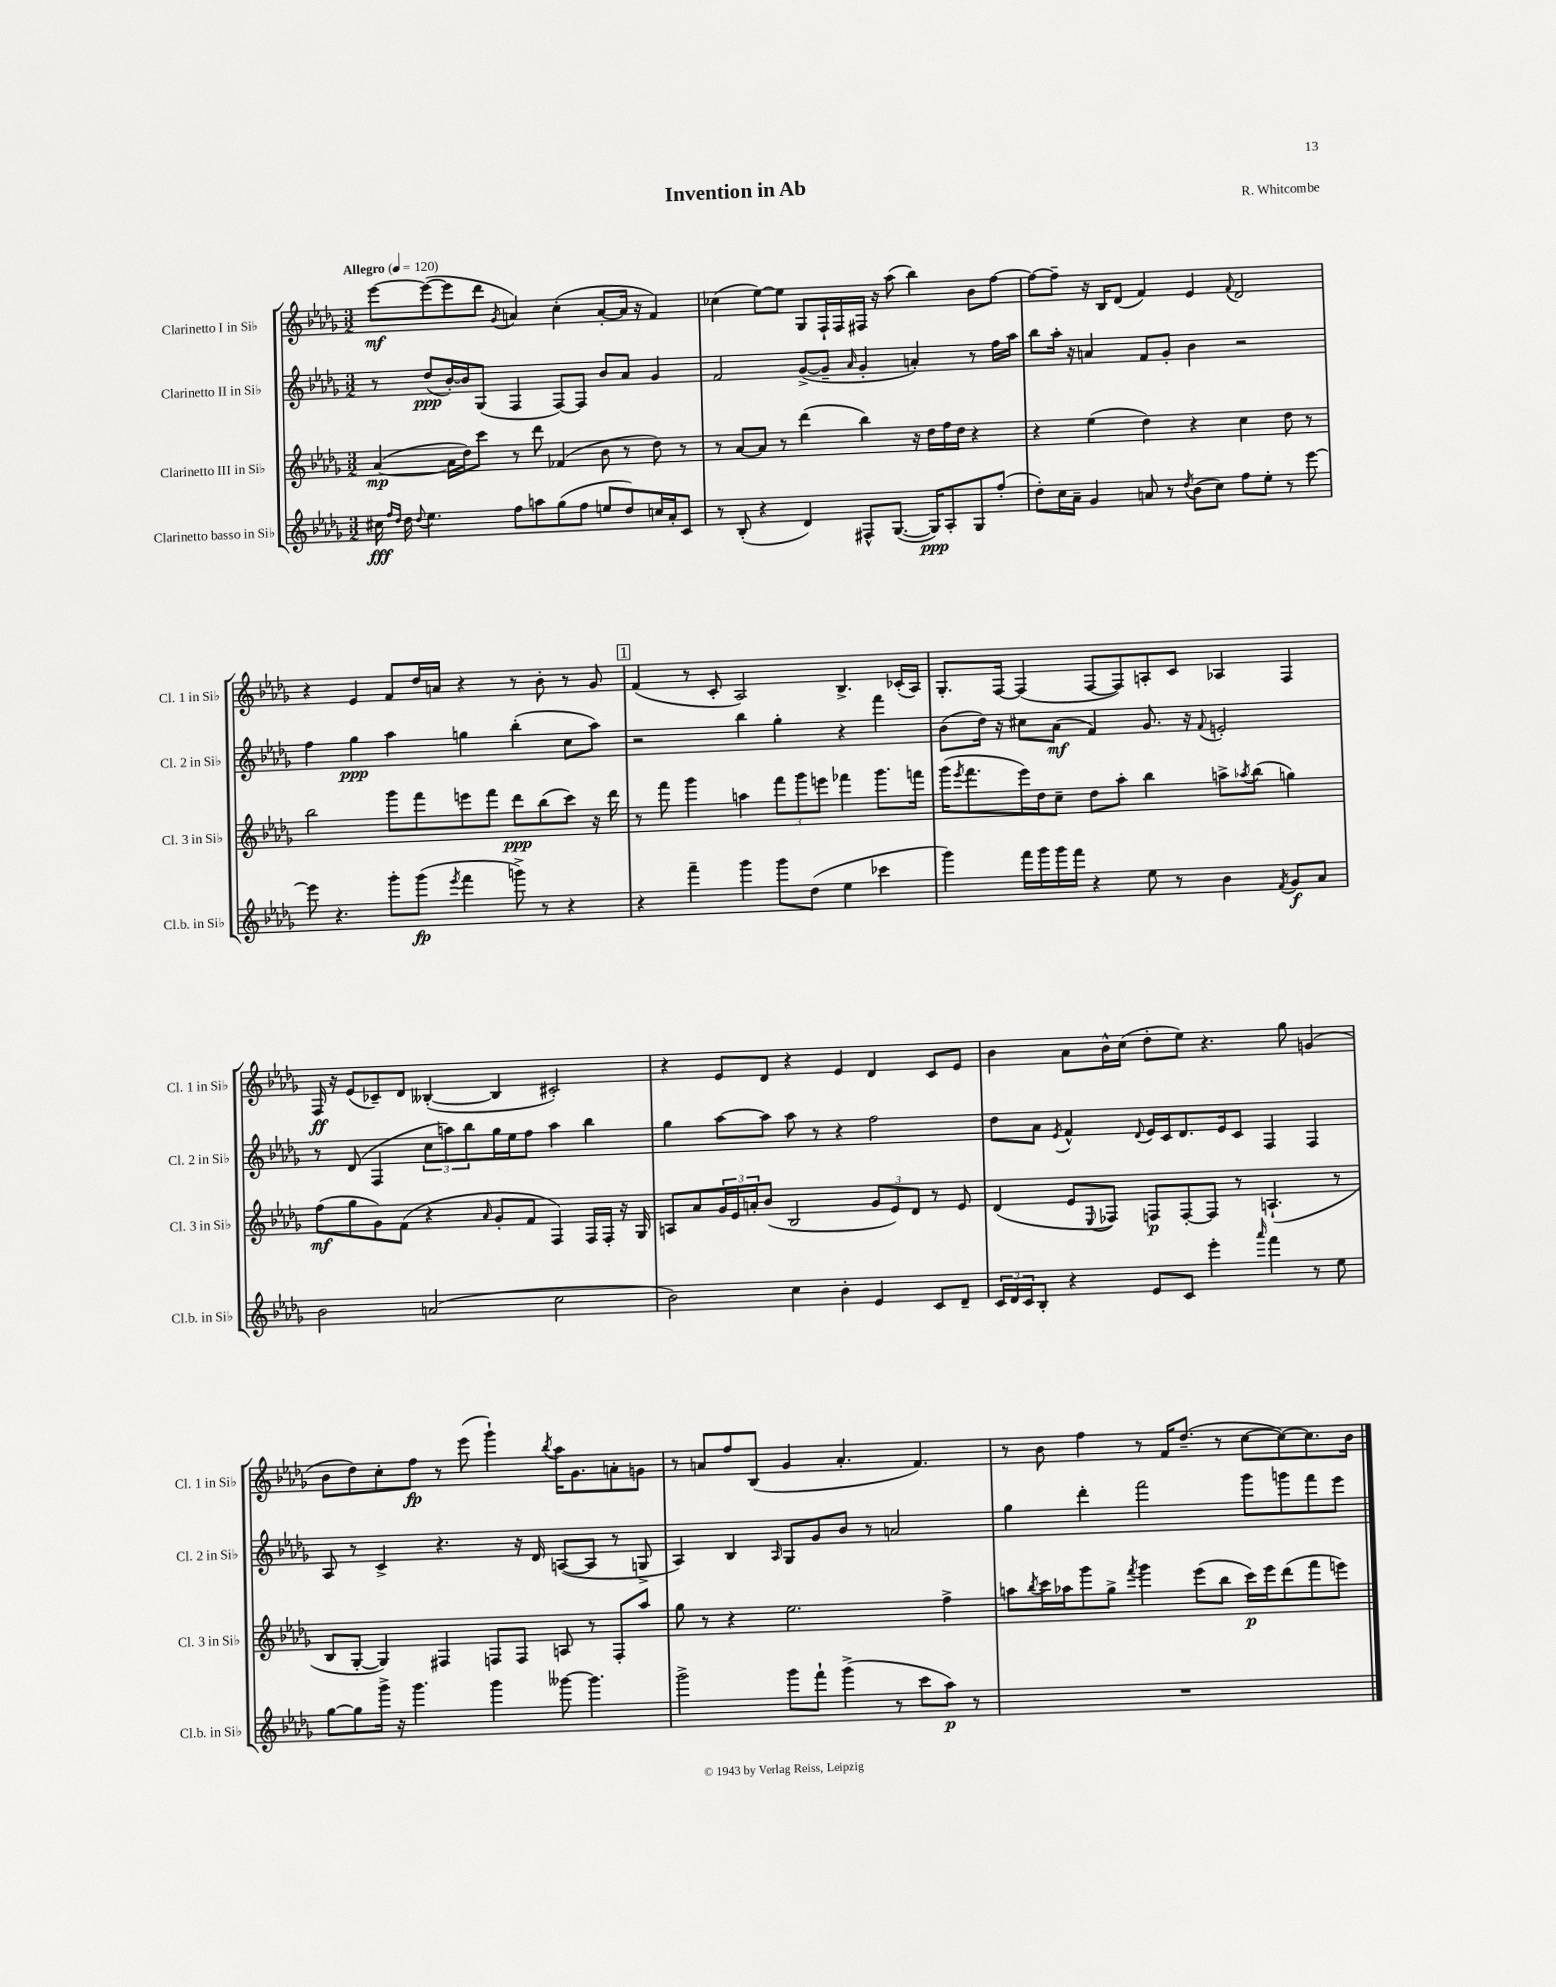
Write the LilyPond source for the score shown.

\header { title = "Invention in Ab" composer = "R. Whitcombe" }
<<
\new StaffGroup <<
\new Staff = "s0" \with { instrumentName = "Clarinetto I in Sib" shortInstrumentName = "Cl. 1 in Sib" } {
    \clef treble \key des \major \numericTimeSignature \time 3/2 \tempo "Allegro" 4 = 120
    ees'''8~\mf ees'''8~( ees'''8 des'''8 \acciaccatura { ges'8 } a'4) c''4-.( a'8~-. a'16 r16 f'4) |
    ces''4( ees''8~) ees''8 ges8 f16-! f16 fis16 r16 aes''8( bes''4) bes'8 f''8~ |
    f''8~ f''8-- r16 bes16 des'8( f'4) ees'4 \appoggiatura { f'8 } des'2 |
    r4 ees'4 f'8 des''16 a'16 r4 r8 bes'8-. r8 ges'8 |
    \mark \markup { \box "1" } f'4( r8 c'8-. aes2) bes4.-> ces'16-.( aes16) |
    ges8.-. f16~ f4( f8~ f8) a8-. c'8 aes4 f4 |
    f16\ff r16 ees'8( ces'8--) des'8 beses4~-.( beses4 cis'2-.) |
    r4 ees'8 des'8 r4 ees'4 des'4 c'8 ees'8 |
    bes'4 aes'8 bes'16-^ c''16( des''8-. ees''8) r4. ges''8 g'4( |
    bes'8 des''8) c''8-. f''8\fp r8 ees'''8( ges'''4-!) \acciaccatura { bes''8 } aes''16 ges'8. a'8-. g'8 |
    r8 a'8 f''8 bes8( ges'4 a'4.-. f'4.) |
    r8 bes'8 f''4 r8 f'16 des''8.--( r8 c''8~ c''8~) c''8. bes'16 \bar "|." |
}
\new Staff = "s1" \with { instrumentName = "Clarinetto II in Sib" shortInstrumentName = "Cl. 2 in Sib" } {
    \clef treble \key des \major \numericTimeSignature \time 3/2
    r8 des''8\ppp( bes'16~-.) bes'16 ges8( f4 f8~) f8 bes'8 aes'8 ges'4 |
    f'2 ges'8~->( ges'8-- \grace { aes'16 } ges'4-. a'4-.) r8 f''16 aes''16 |
    bes''8 aes''16-. r16 a'4 f'8 ges'8-. bes'4 r2 |
    f''4 ges''4\ppp aes''4 g''4 bes''4-.( c''8 aes''8) |
    \mark \markup { \box "1" } r2 bes''4 ges''4-. r4 f'''4 |
    bes'8( des''16) r16 cis''8 aes'8\mf( f'4) ges'8. r16 \appoggiatura { f'8 } e'2-. |
    r8 des'8( f4 \tuplet 3/2 { c''8 a''8) bes''8 } ges''16 ees''16 f''8 a''4 bes''4 |
    ges''4 aes''8~ aes''8 aes''8 r8 r4 f''2 |
    des''8 aes'8 \acciaccatura { ees'8 } f'4-^ \appoggiatura { des'8 } ees'16 c'16 des'8. ees'16 c'8 f4 f4 |
    aes8 r8 c'4-> r4. r16 des'16 a8~( a8 r8 g8-> |
    aes4) bes4 \grace { aes16 } ges8 ges'8 bes'8 r8 a'2 |
    ges''4 des'''4-. f'''2 ges'''8 g'''8 f'''8 ees'''8 \bar "|." |
}
\new Staff = "s2" \with { instrumentName = "Clarinetto III in Sib" shortInstrumentName = "Cl. 3 in Sib" } {
    \clef treble \key des \major \numericTimeSignature \time 3/2
    aes'4~\mp( aes'16 des''16) c'''8 r8 des'''8 fes'4( bes'8 r8 des''8) r8 |
    r8 aes'8~ aes'8 r8 des'''4( bes''4) r16 des''16 f''16 des''16 r4 |
    r4 ees''4( des''4) r4 c''4 des''8 r8 |
    bes''2 ges'''8 f'''8 e'''8 f'''8 des'''8\ppp bes''8( c'''8) r16 des'''16 |
    \mark \markup { \box "1" } r8 f'''8 ges'''4 a''4 \tuplet 3/2 { f'''8 ges'''8 e'''8 } fes'''4 ges'''8. f'''16 |
    ges'''16( \acciaccatura { ees'''8 } f'''8. ees'''16) des''16 c''8-- des''8 aes''8-. bes''4 a''8-> \acciaccatura { aes''8 } bes''8( g''4) |
    f''8\mf( ges''8 ges'8) f'8( r4 \grace { aes'16 } ges'8-. f'8 f4) f16 f16-. r16 ges16 |
    a8 aes'8 \tuplet 3/2 { ges'16 ees'16 a'16-. } bes'8( bes2 \tuplet 3/2 { ges'8 ees'8) des'8 } r8 ees'8 |
    des'4( ees'8 \appoggiatura { ees8 } fes8) f8\p f8~-. f8 r8 a4.-!( r8 |
    bes8 ges8~-. ges4) fis4 f8 f8 a8 r8 f8-. aes''8 |
    ges''8 r8 r4 ees''2. f''4-> |
    a''8 \acciaccatura { bes''8 } c'''16 aes''16 ges'''8 ges''8-> \acciaccatura { f'''8 } ges'''4 ees'''8( bes''8 c'''16\p) ees'''16 des'''8( f'''8 e'''8) \bar "|." |
}
\new Staff = "s3" \with { instrumentName = "Clarinetto basso in Sib" shortInstrumentName = "Cl.b. in Sib" } {
    \clef treble \key des \major \numericTimeSignature \time 3/2
    cis''16\fff \grace { f''16 des''16 } des''16 \appoggiatura { des''8 } ees''4. f''8 a''8 ges''8( f''8 e''8 des''8) c''16 aes'16-. c'8 |
    r8 bes8-.( r4 des'4) fis8-^ ges8.~( ges16\ppp) aes8-. ges8 f''8-.( |
    des''8-.) c''16 aes'16-- ges'4 a'8 r8 \acciaccatura { des''8 } bes'8( c''8) f''8 ees''8-. r8 ees'''8~ |
    ees'''8 r4. ges'''8-. ges'''8\fp( \acciaccatura { ees'''8 } f'''4 g'''8->) r8 r4 |
    \mark \markup { \box "1" } r4 f'''4-- ges'''4 ges'''8 des''8( ees''4 ces'''4 |
    ges'''4) f'''16 ges'''16 ges'''16 f'''16 r4 ees''8 r8 bes'4 \acciaccatura { f'8 } ges'8\f aes'8 |
    bes'2 a'2( c''2 |
    bes'2) c''4 bes'4-. ees'4 c'8 des'8-- |
    \tuplet 3/2 { c'16 des'16 c'16 } bes8-. r4 ees'8 c'8 ees'''4-. \grace { aes'''16 } f'''4 r8 ees''8 |
    ges''8~ ges''8 ges'''16-> r16 ges'''4. ges'''4 geses'''8~ geses'''4. |
    ges'''2-> ges'''8 f'''8-! ges'''4->( r8 c'''8 aes''8\p) r8 |
    R1. \bar "|." |
}
>>
>>
\layout { \context { \Score \remove "Bar_number_engraver" } }
